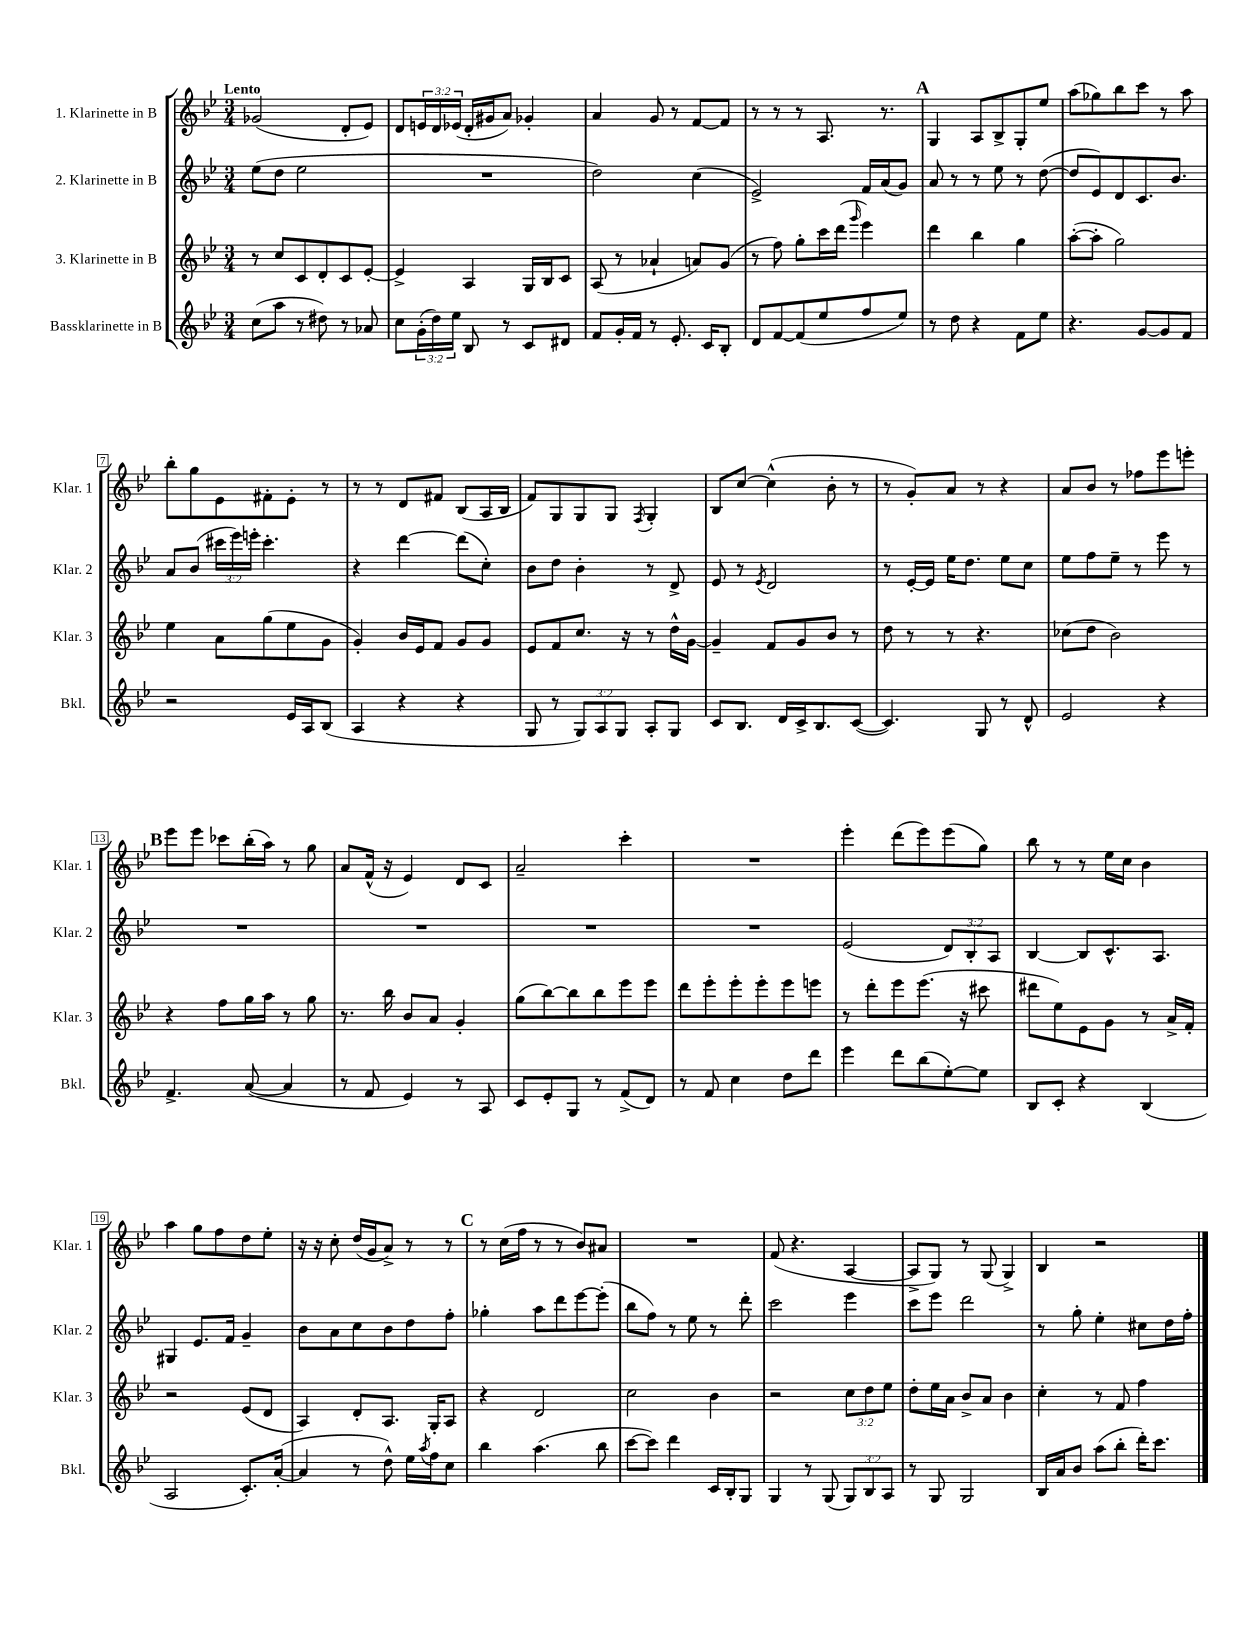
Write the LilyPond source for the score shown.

<<
\new StaffGroup <<
\new Staff = "s0" \with { instrumentName = "1. Klarinette in B" shortInstrumentName = "Klar. 1" } {
    \clef treble \key bes \major \numericTimeSignature \time 3/4 \override Staff.TupletNumber.text = #tuplet-number::calc-fraction-text \tempo "Lento"
    ges'2( d'8-. ees'8) |
    d'8 \tuplet 3/2 { e'16 d'16 ees'16( } d'16-. gis'16 a'8) ges'4-. |
    a'4 g'8 r8 f'8~ f'8 |
    r8 r8 r8 a8. r8. |
    \mark \markup { \bold "A" } g4 a8 bes8-> g8-. ees''8 |
    a''8( ges''8) bes''8 c'''8 r8 a''8 |
    bes''8-. g''8 ees'8 fis'8-. ees'8-. r8 |
    r8 r8 d'8 fis'8 bes8( a16 bes16 |
    f'8) g8 g8 g8 \acciaccatura { f8 } g4-. |
    bes8 c''8~ c''4-^( bes'8-. r8 |
    r8 g'8-.) a'8 r8 r4 |
    a'8 bes'8 r8 fes''8 ees'''8 e'''8-. |
    \mark \markup { \bold "B" } ees'''8 ees'''8 ces'''8 bes''16-.( a''16) r8 g''8 |
    a'8 f'16-^( r16 ees'4) d'8 c'8 |
    a'2-- c'''4-. |
    R2. |
    ees'''4-. d'''8( ees'''8) ees'''8( g''8) |
    bes''8 r8 r8 ees''16 c''16 bes'4 |
    a''4 g''8 f''8 d''8 ees''8-. |
    r16 r16 c''8-. d''16( g'16 a'8->) r8 r8 |
    \mark \markup { \bold "C" } r8 c''16( f''16 r8 r8 bes'8) ais'8 |
    R2. |
    f'8( r4. a4~ |
    a8-> g8) r8 g8( g4->) |
    bes4 r2 \bar "|." |
}
\new Staff = "s1" \with { instrumentName = "2. Klarinette in B" shortInstrumentName = "Klar. 2" } {
    \clef treble \key bes \major \numericTimeSignature \time 3/4 \override Staff.TupletNumber.text = #tuplet-number::calc-fraction-text
    ees''8( d''8 ees''2 |
    R2. |
    d''2) c''4( |
    ees'2->) f'16 a'16( g'8) |
    \mark \markup { \bold "A" } a'8 r8 r8 ees''8 r8 d''8~( |
    d''8 ees'8) d'8 c'8. bes'8. |
    a'8 bes'8( \tuplet 3/2 { cis'''16 ees'''16) e'''16-. } cis'''4.-. |
    r4 d'''4~ d'''8( c''8-.) |
    bes'8 d''8 bes'4-. r8 d'8-> |
    ees'8 r8 \acciaccatura { ees'8 } d'2 |
    r8 ees'16~-. ees'16 ees''16 d''8. ees''8 c''8 |
    ees''8 f''8 ees''8-- r8 ees'''8 r8 |
    \mark \markup { \bold "B" } R2. |
    R2. |
    R2. |
    R2. |
    ees'2( \tuplet 3/2 { d'8) bes8-. a8 } |
    bes4~ bes8 c'8.-^ a8. |
    gis4 ees'8. f'16 g'4-- |
    bes'8 a'8 c''8 bes'8 d''8 f''8-. |
    \mark \markup { \bold "C" } ges''4-. a''8 d'''8 ees'''8~ ees'''8-.( |
    bes''8 f''8) r8 ees''8 r8 d'''8-. |
    c'''2 ees'''4 |
    c'''8 ees'''8 d'''2 |
    r8 g''8-. ees''4-. cis''8 d''16 f''16-. \bar "|." |
}
\new Staff = "s2" \with { instrumentName = "3. Klarinette in B" shortInstrumentName = "Klar. 3" } {
    \clef treble \key bes \major \numericTimeSignature \time 3/4 \override Staff.TupletNumber.text = #tuplet-number::calc-fraction-text
    r8 c''8 c'8 d'8-. c'8 ees'8~-. |
    ees'4-> a4 g16 bes16 c'8 |
    a8( r8 aes'4-! a'8) g'8( |
    r8 f''8) g''8-. c'''16 d'''16( \grace { g'''16 } ees'''4) |
    \mark \markup { \bold "A" } d'''4 bes''4 g''4 |
    a''8~-.( a''8-. g''2) |
    ees''4 a'8 g''8( ees''8 g'8 |
    g'4-.) bes'16 ees'16 f'8 g'8 g'8 |
    ees'8 f'8 c''8. r16 r8 d''16-^ g'16~ |
    g'4-- f'8 g'8 bes'8 r8 |
    d''8 r8 r8 r4. |
    ces''8( d''8 bes'2) |
    \mark \markup { \bold "B" } r4 f''8 g''16 a''16 r8 g''8 |
    r8. bes''16 bes'8 a'8 g'4-. |
    g''8( bes''8~) bes''8 bes''8 ees'''8 ees'''8 |
    d'''8 ees'''8-. ees'''8-. ees'''8-. ees'''8 e'''8 |
    r8 d'''8-. ees'''8 ees'''8.( r16 cis'''8 |
    dis'''8 ees''8) ees'8 g'8 r8 a'16-> f'16-. |
    r2 ees'8( d'8 |
    a4) d'8-. a8. g16-. a8 |
    \mark \markup { \bold "C" } r4 d'2 |
    c''2 bes'4 |
    r2 \tuplet 3/2 { c''8 d''8 ees''8 } |
    d''8-. ees''16 a'16 bes'8-> a'8 bes'4 |
    c''4-. r8 f'8 f''4 \bar "|." |
}
\new Staff = "s3" \with { instrumentName = "Bassklarinette in B" shortInstrumentName = "Bkl." } {
    \clef treble \key bes \major \numericTimeSignature \time 3/4 \override Staff.TupletNumber.text = #tuplet-number::calc-fraction-text
    c''8( a''8 r8 dis''8) r8 aes'8 |
    c''8 \tuplet 3/2 { g'16-.( d''16) ees''16 } bes8 r8 c'8 dis'8 |
    f'8 g'16-. f'16 r8 ees'8.-. c'16 bes8-. |
    d'8 f'8~ f'8( ees''8 f''8 ees''8) |
    \mark \markup { \bold "A" } r8 d''8 r4 f'8 ees''8 |
    r4. g'8~ g'8 f'8 |
    r2 ees'16 a16 bes8( |
    a4 r4 r4 |
    g8 r8 \tuplet 3/2 { g8) a8 g8 } a8-. g8 |
    c'8 bes8. d'16 c'16-> bes8. c'8~( |
    c'4.) g8 r8 d'8-^ |
    ees'2 r4 |
    \mark \markup { \bold "B" } f'4.-> a'8~( a'4 |
    r8 f'8 ees'4) r8 a8 |
    c'8 ees'8-. g8 r8 f'8->( d'8) |
    r8 f'8 c''4 d''8 d'''8 |
    ees'''4 d'''8 bes''8( ees''8~-.) ees''8 |
    bes8 c'8-. r4 bes4( |
    a2 c'8.-.) a'16~-.( |
    a'4 r8 d''8-^) ees''16 \acciaccatura { a''8 } f''16 c''8 |
    \mark \markup { \bold "C" } bes''4 a''4.( bes''8 |
    c'''8~ c'''8) d'''4 c'16 bes16-. g8 |
    g4 r8 g8( \tuplet 3/2 { g8) bes8 a8 } |
    r8 g8 g2 |
    bes16 a'16 bes'8 a''8( bes''8-. d'''16-.) c'''8. \bar "|." |
}
>>
>>
\layout { \context { \Score \override BarNumber.stencil = #(make-stencil-boxer 0.1 0.3 ly:text-interface::print) } }
